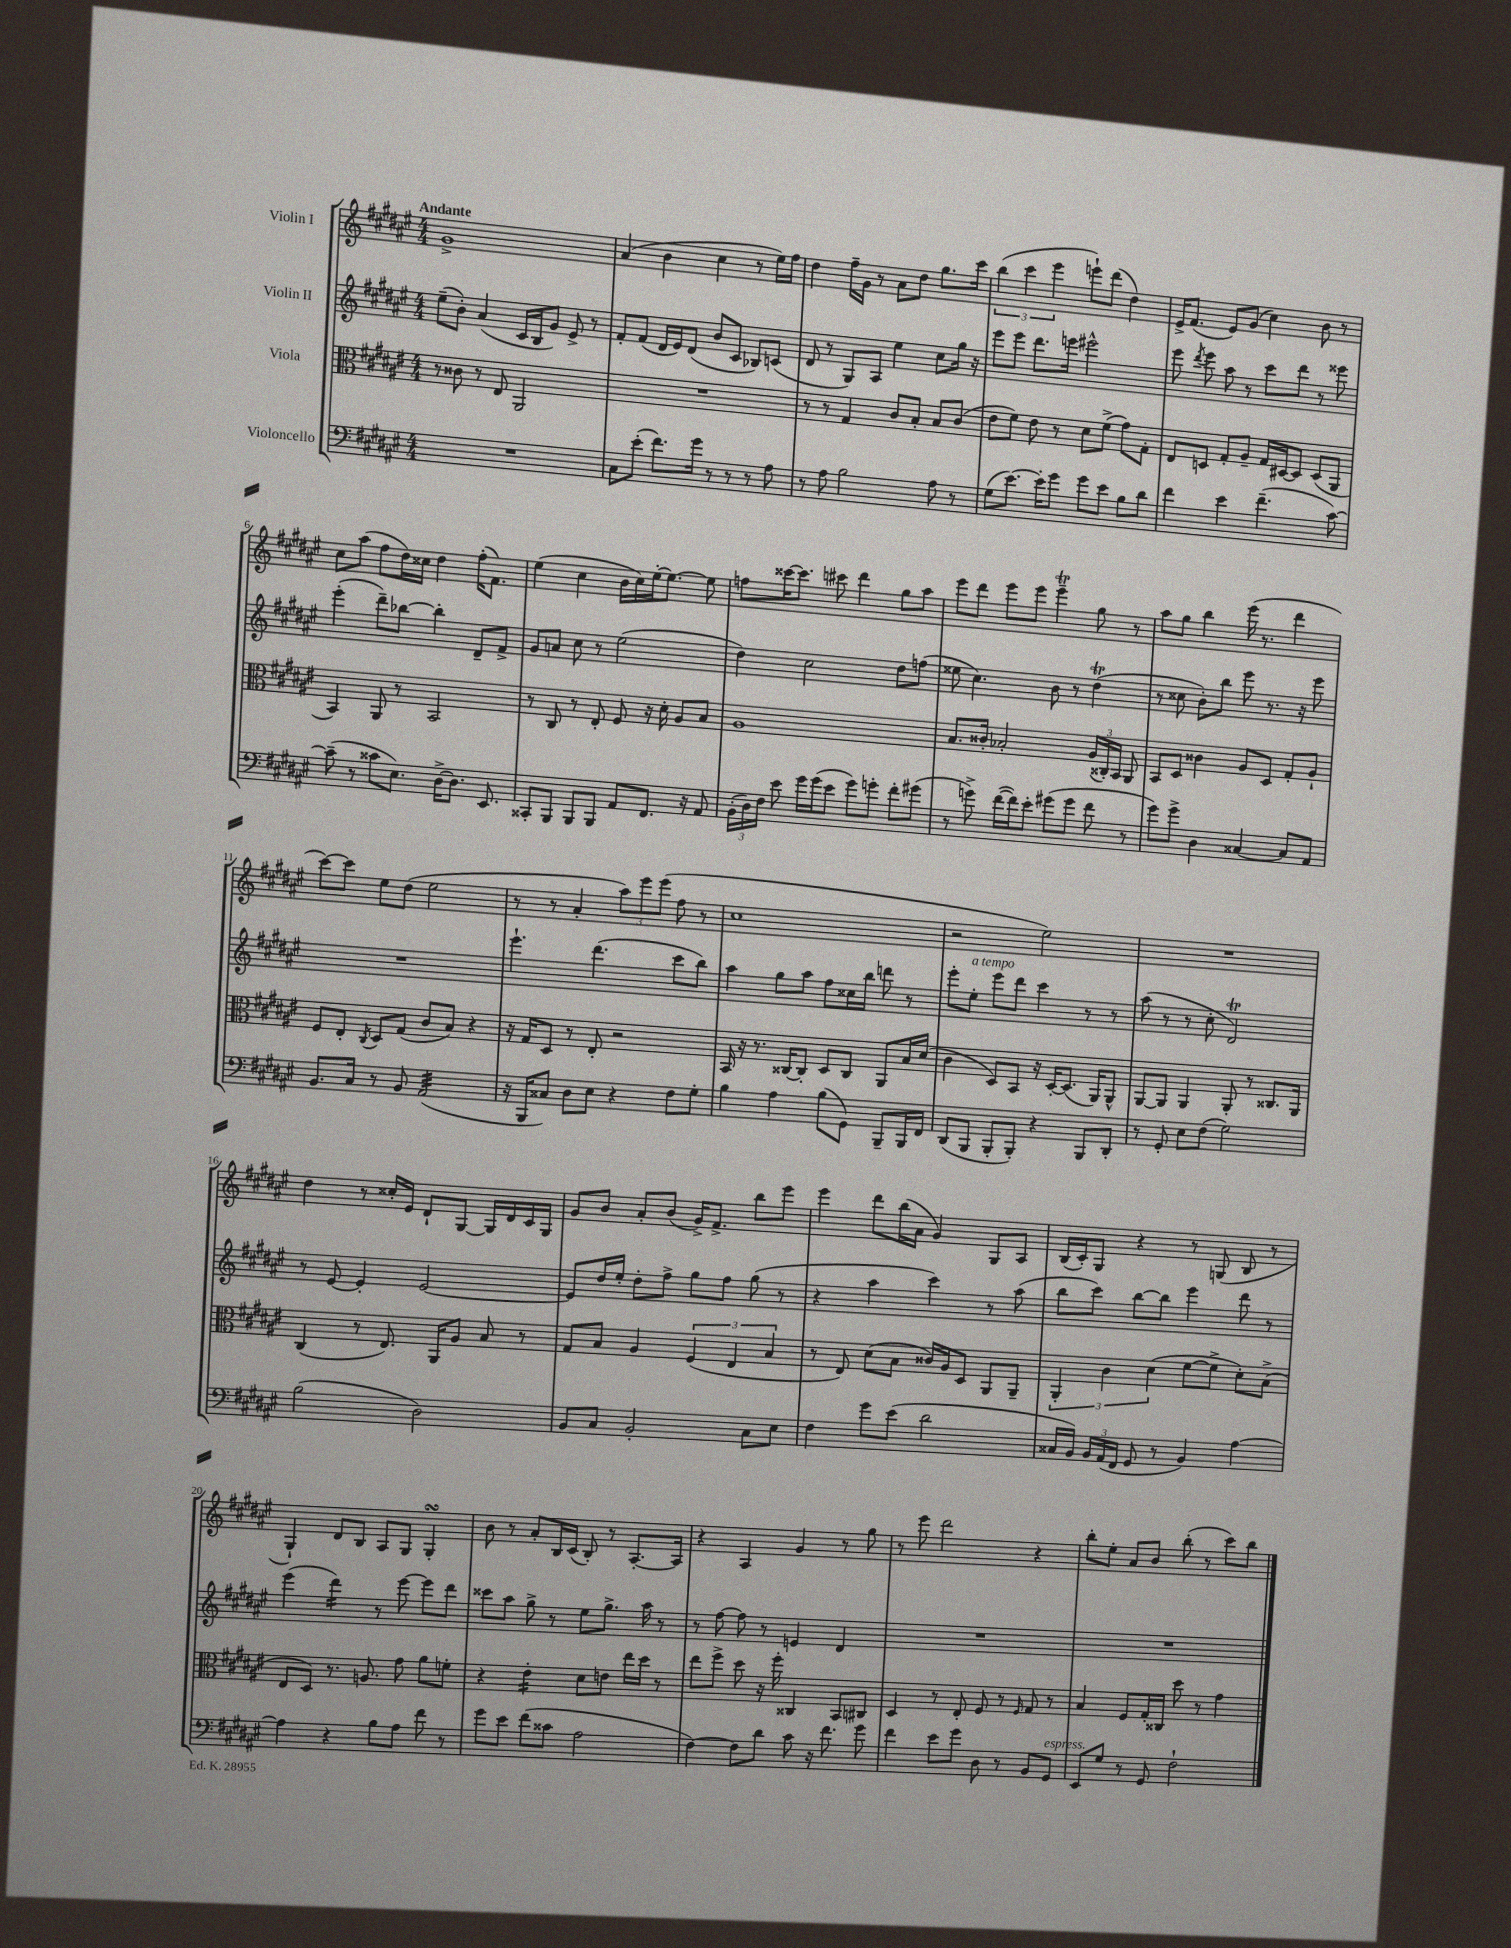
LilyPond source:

<<
\new StaffGroup <<
\new Staff = "s0" \with { instrumentName = "Violin I" } {
    \clef treble \key fis \major \numericTimeSignature \time 4/4 \tempo "Andante"
    \autoBeamOff gis'1-> |
    ais'4( b'4 cis''4 r8 eis''16[) fis''16] |
    dis''4 fis''16[-- gis'16] r8 ais'8[ dis''8] gis''8.[ cis'''16] |
    \tuplet 3/2 { b''4( cis'''4 eis'''4 } e'''8[-!) dis'''8]( dis''4) |
    eis'16[-> fis'8.]( eis'8[) gis'8]( cis''4) b'8 r8 |
    cis''8[ ais''8]( fis''8[ dis''16) cisis''16] dis''4 fis''16[-.( fis'8.]) |
    eis''4( cis''4 b'16[ cis''16) eis''16~-. eis''8.]~ eis''8 |
    f''8[ cisis'''16~ cisis'''8.] cis'''8 dis'''4 gis''8[ ais''8] |
    eis'''8[ dis'''8] eis'''8[ eis'''8] eis'''4--\trill gis''8 r8 |
    ais''8[ gis''8] b''4 eis'''16( r8. dis'''4 |
    cis'''8[~) cis'''8] eis''8[ dis''8]( eis''2 |
    r8 r8 ais'4-. \tuplet 3/2 { ais''8[) eis'''8 eis'''8]( } fis''8 r8 |
    cis''1 |
    r2 eis''2) |
    R1 |
    dis''4 r8 cisis''16[-. eis'16] dis'8[-! gis8]~ gis16[ dis'16 cis'16 gis16] |
    gis'8[ b'8] ais'8[-. b'8]( gis'16[->) fis'8.]-> b''8[ eis'''8] |
    eis'''4 dis'''8[ b''16( ais'16] gis'4) gis8[ ais8] |
    b16[( cis'16-.) gis8] r4 r8 g8( b8 r8 |
    gis4-!) dis'8[ b8] ais8[ gis8] gis4-.\turn |
    b'8 r8 ais'8[-. b16 cis'16]( b8-.) r8 ais8.[~-. ais16] |
    r4 ais4 gis'4 r8 gis''8 |
    r8 eis'''8 dis'''2 r4 |
    b''8[-. eis''8]-. ais'8[ b'8] b''8-.( r8 cis'''8[) b''8] \bar "|." |
}
\new Staff = "s1" \with { instrumentName = "Violin II" } {
    \clef treble \key fis \major \numericTimeSignature \time 4/4
    \autoBeamOff eis''8[--( b'8]-.) ais'4( cis'16[ b16 gis'8]) eis'8-> r8 |
    fis'8[-. fis'8]( dis'16[ eis'16) dis'8]( b'8[ cis'8] bes8[) c'8]( |
    dis'8 r8 gis8[) ais8] eis''4 cis''8[ gis''16] r16 |
    eis'''8[ eis'''8] dis'''8.[ e'''16] eis'''2-^ |
    eis'''8 \acciaccatura { dis'''8 } eis'''8 ais''8 r8 cis'''8[ dis'''8] r8 eisis'''8 |
    eis'''4-.( dis'''8[--) bes''8]~ bes''4-. dis'8[-- fis'8]-> |
    gis'8[ a'8] cis''8 r8 eis''2( |
    dis''4) cis''2 dis''8[ f''8]( |
    eisis''8 cis''4.) b'8 r8 dis''4\trill( |
    r8 cisis''8 b'8[-.) b''8] eis'''8 r8. r16 eis'''8 |
    R1 |
    eis'''4.-! dis'''4.( cis'''8[ b''8]) |
    ais''4 gis''8[ ais''8] fis''8[ cisis''16 b''16] d'''8 r8 |
    eis'''8[-. eis''8]-.^\markup { \italic "a tempo" } eis'''8[ dis'''8] cis'''4 r8 r8 |
    ais''8( r8 r8 cis''8-. dis'2\trill) |
    r8 eis'8~ eis'4-. eis'2~ |
    eis'8[ dis''16 eis''16]-. dis''8[-. fis''8]-> gis''8[ fis''8] gis''8( r8 |
    r4 ais''4 cis'''4) r8 ais''8( |
    b''8[ cis'''8]) b''8[~ b''8] eis'''4 dis'''8 r8 |
    eis'''4( dis'''4:16) r8 eis'''8~ eis'''8[ dis'''8] |
    cisis'''8[ ais''8] gis''8-> r8 eis''8[ gis''8.]-> ais''16 r8 |
    r8 fis''8~ fis''8 r8 e'4 dis'4 |
    R1 |
    R1 \bar "|." |
}
\new Staff = "s2" \with { instrumentName = "Viola" } {
    \clef alto \key fis \major \numericTimeSignature \time 4/4
    \autoBeamOff r8 cisis'8 r8 eis8 ais,2 |
    R1 |
    r8 r8 gis4 cis'8[ b8]-. b8[ cis'8]( |
    eis'8[ fis'8]) eis'8 r8 dis'8[ fis'8]->( gis'8[) gis8]-. |
    eis8[ d8] gis8[-. ais8]-- gis16[ dis16~ dis8] dis8[( ais,8] |
    b,4) ais,8 r8 b,2 |
    r8 cis8 r8 eis8-. fis8 r16 dis'16-. ais8[ b8] |
    ais1 |
    b8.[ cisis'16]-. bes2-. \tuplet 3/2 { ais16[( cisis16-.) b,16] } ais,8 |
    b,8[ dis8] cisis'4 ais8[ dis8] gis8[-. ais8]-! |
    fis8[ eis8]-. \acciaccatura { cis8 } dis8[ gis8]( cis'8[ b8]) r4 |
    r16 gis16[ dis8] r8 eis8-. r2 |
    b,16 r16 r8. cisis16[~ cisis8]-. dis8[ cisis8] ais,8[ b16 dis'16]( |
    cis'4 dis8[) b,8] r16 dis16[~-. dis8.]( ais,16[) ais,8]-^ |
    ais,8[~ ais,8] ais,4 ais,8-. r8 cisis8.[ ais,16] |
    cis4( r8 eis8.) ais,16[ ais8] b8 r8 |
    gis8[ b8] ais4 \tuplet 3/2 { fis4( eis4 b4 } |
    r8 eis8) dis'8[( b8] cisis'16[) ais16 dis8] ais,8[ ais,8]-- |
    \tuplet 3/2 { ais,4-. cis'4 dis'4( } fis'8[~ fis'8]-> dis'8[-.) b8]->( |
    eis8[ dis8]) r8. a8. gis'8 ais'8[ f'8]-. |
    r4 eis'4:16-. dis'8[ e'8] eis''16[ dis''16] r8 |
    eis''8[ fis''8]-> dis''8 r16 fis''16-. cisis4 b,8[ cis8] |
    dis4 r8 eis8-. fis8 r8 \grace { fis16 } gis8 r8 |
    b4 fis8[ gis16-. cisis16] dis''8 r8 gis'4 \bar "|." |
}
\new Staff = "s3" \with { instrumentName = "Violoncello" } {
    \clef bass \key fis \major \numericTimeSignature \time 4/4
    \autoBeamOff R1 |
    cis8[ eis'8]-.( fis'8.[) gis'16] r8 r8 r8 ais8 |
    r8 ais8 b2 ais8 r8 |
    gis8[( eis'8.]~) eis'16[-. gis'8] gis'8[ eis'8] b8[ dis'8] |
    fis'4 eis'4 fis'4.--( cis'8~) |
    cis'8--( r8 cisis'8[ eis8.]) dis16[~-> dis8.] eis,8. |
    cisis,8[-. b,,8] b,,8[ b,,8] ais,8[ fis,8.] r16 ais,8 |
    \tuplet 3/2 { b,16[-.( dis16) fis16] } eis'8 gis'16[ gis'16( eis'8] gis'8[) g'8]-. fis'8[-. gis'8]( |
    r8 g'8->) fis'16[~( fis'16) eis'8]-. gis'8[( gis'8] fis'8 r8 |
    gis'8[) gis'8]-> dis4 cisis4~ cisis8[ ais,8] |
    b,8.[ cis16] r8 b,8 ais,2:32( |
    r16 b,,16[ cisis8]) dis8[ eis8] r4 fis8[ gis8]-. |
    b4 ais4 b8[( gis,8]) b,,8[-- b,,16 fis,16] |
    dis,8[( b,,8] b,,8[-. b,,8]-.) r4 b,,8[ dis,8]-. |
    r8 gis,8-. eis8[ fis8]( gis2) |
    b2( dis2) |
    b,8[ cis8] b,2-. cis8[ eis8] |
    fis4 gis'8[ eis'8]( dis'2 |
    cisis16[ b,16]) \tuplet 3/2 { b,16[ ais,16( fis,16] } gis,8 r8 b,4) ais4~ |
    ais4 r4 b8[ ais8] fis'8 r8 |
    gis'8[ eis'8] fis'8[( cisis'8] ais2 |
    fis4~) fis8[ dis'8] cis'8 r16 fis'8. gis'8 |
    fis'4 eis'8[ gis'8] dis8 r8 b,8[ gis,8]^\markup { \italic "espress." } |
    eis,8[ gis8] r8 gis,8 fis2-! \bar "|." |
}
>>
>>
